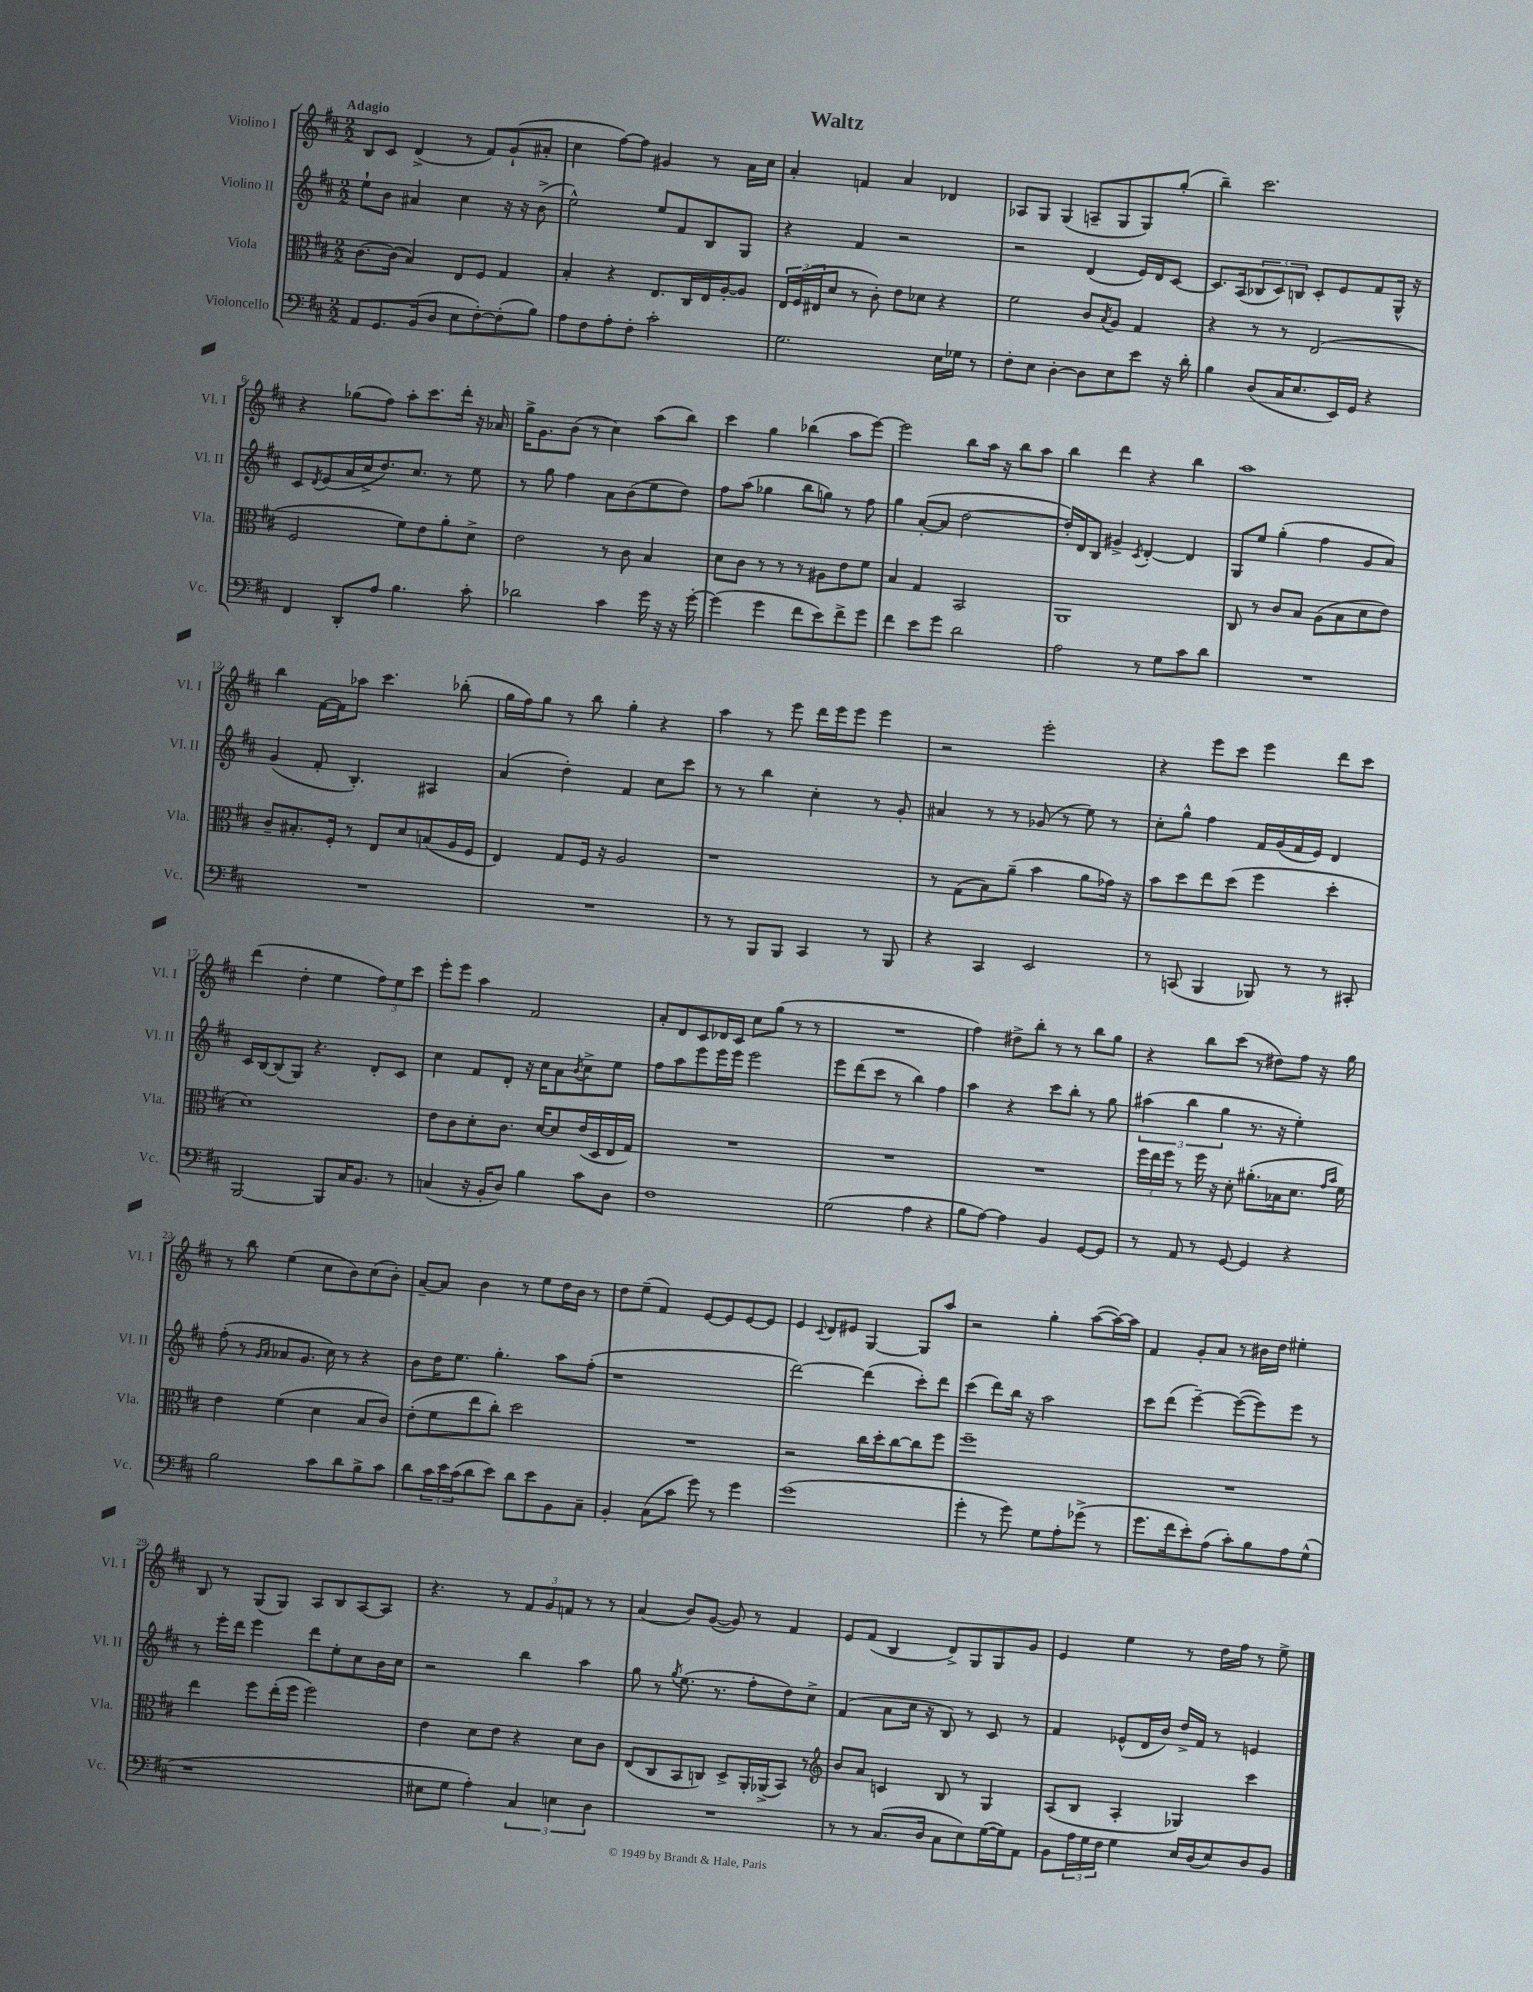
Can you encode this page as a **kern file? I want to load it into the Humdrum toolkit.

**kern	**kern	**kern	**kern
*staff4	*staff3	*staff2	*staff1
*clefF4	*clefC3	*clefG2	*clefG2
*k[f#c#]	*k[f#c#]	*k[f#c#]	*k[f#c#]
*M2/2	*M2/2	*M2/2	*M2/2
8AA	[8.c#	8ee`	8B
8.GG	.	8b	8c#
.	(16c#]	.	.
.	4B)	4a#	(4d^
(16BB	.	.	.
8D	.	.	.
8E	8E	4cc#	8r
[8F#')	8F#	.	8f#)
(8F#']	4G	16r	(8g`
.	.	16r	.
8B)	.	(8b^	8a#'
=	=	=	=
8A	4B'	2ee^^)	4cc#
8F#	.	.	.
8A'	4r	.	[8ff#)
8F#'	.	.	8ff#]
2c#'	8.E	8ee	4g#
.	.	8f#	.
.	16C#	.	.
.	16E	8B	8r
.	[16A'	.	.
.	8A]	8G	16a
.	.	.	16cc#
=	=	=	=
2.G	24E	4r	4a'
.	(24F#	.	.
.	24E#	.	.
.	8d	.	.
.	8r	4f#	4f
.	8c#')	.	.
.	8e	2r	4a
.	8d-	.	.
16E	4r	.	4d-
16G-	.	.	.
8r	.	.	.
=	=	=	=
8F#'	2f#	2r	8A-
8E	.	.	8G
[4D'	.	.	(4G
8D]	8c#	(4d	8A~
.	8qB	.	.
8E	8A	.	8G
8e	4G	16e)	8G)
.	.	16d	.
16r	.	[8c#	(8gg'
16d'	.	.	.
=	=	=	=
4B	4r	8.c#]	4bb~)
.	.	(16A	.
(8D	8r	12B-	2.ccc#
.	.	12c#)	.
16C#	8r	.	.
.	.	12B	.
8.E	.	.	.
.	(2E	8c#'	.
16EE)	.	8e	.
16GG	.	.	.
4r	.	8f#	.
.	.	16G^^	.
.	.	16r	.
=	=	=	=
4FF#	2F#	8c#	4r
.	.	8qd	.
.	.	(8e	.
8DD'	.	16a	(8gg-
.	.	16cc#^	.
8A	.	8.dd)	8ff#)
4.B	8f#)	.	8aa'
.	.	8.cc#	.
.	8e	.	8.ccc#
.	8a'	8r	.
.	.	.	16ddd'
8c#'	8d^	8ee	16r
.	.	.	16a-
=	=	=	=
2d-	2e	8r	16gg^
.	.	.	8.g
.	.	8gg	.
.	.	4ff#	(8b
.	.	.	8r
4c#	8r	8a	4cc#)
.	8c#	(8b	.
16g	4B	8ee	(8aa
16r	.	.	.
16r	.	8dd)	8bb)
[16g'	.	.	.
=	=	=	=
(4g]	8d	8ff#	4ccc#
.	8c#	(8aa	.
4g	8r	4gg-	4gg
.	8r	.	.
8f#	8r	8bb	(4bb-
8e)	8A#	8gg)	.
8f#^	8e	8r	8aa
8g	8f#	8ff#	[8eee)
=	=	=	=
4f#	4B	4gg	2eee]
8e	4G	([8a'	.
8g	.	8a]	.
2d	2BB	[2dd	8bb
.	.	.	16aa
.	.	.	16r
.	.	.	8bb
.	.	.	8aa
=	=	=	=
2A	1AA	16dd'])	4bb
.	.	16d	.
.	.	8B	.
.	.	4g#^	4ddd
.	.	8qc#	.
8r	.	[4d'	4r
8G	.	.	.
8c#	.	4d]	4bb
8d	.	.	.
=	=	=	=
1r	8C#	8G	1aa
.	8r	8ee	.
.	8c#	(4gg'	.
.	8B	.	.
.	(8A	4ff#	.
.	8B	.	.
.	8d	8g	.
.	8e)	8a)	.
=	=	=	=
1r	8c#~	(4g	4bb
.	8.B#'	.	.
.	.	8f#'	[16f#
.	16F#'	.	16f#]
.	8r	4.B')	8aa-
.	8E	.	4.ccc#
.	8d	.	.
.	(8B	4A#	.
.	16A	.	(8bb-'
.	16F#	.	.
=	=	=	=
1r	4E)	(4a	16gg
.	.	.	16ff#)
.	.	.	8gg
.	8G	4dd')	8r
.	16F#	.	8bb
.	16r	.	.
.	2A	4f#	4gg'
.	.	8cc#	4r
.	.	8ccc#	.
=	=	=	=
8r	1r	8r	4aa
8r	.	8r	.
8BBB	.	4bb	8r
8BBB	.	.	8eee
4CC#	.	4cc#'	16ddd
.	.	.	16eee
.	.	.	8eee
8r	.	8r	4eee
8BBB	.	8g'	.
=	=	=	=
4r	8r	4a#	2r
.	(8G	.	.
4CC#	8B)	8r	.
.	(8a~	8r	.
2EE	4b	(8g-	2eee'
.	.	8r	.
.	8a	8ee)	.
.	16g-)	8r	.
.	16r	.	.
=	=	=	=
8r	8b	8cc#'	4r
(8CC	8dd	8gg^^	.
4BBB	8ee	4ff#	8eee
.	(8dd	.	8ccc#
8BBB-)	4ff#	16f#	4eee
.	.	(16g	.
8r	.	16f#	.
.	.	16e)	.
8r	4dd'	4d	8ddd
8CC#'	.	.	8ccc#
=	=	=	=
[2BBB	1d)	16c#	(4ddd
.	.	[16B	.
.	.	(8B]	.
.	.	8G)	4dd'
.	.	4.r	.
8BBB]	.	.	4ee
16C#	.	.	.
8.BB	.	.	.
.	.	8d'	12ff#)
.	.	.	12ee
8r	.	8c#	.
.	.	.	12ccc#
=	=	=	=
(4C	8e	4cc#	8eee'
.	8c#	.	8eee
16r	8d'	8f#	4aa
16BB'	.	.	.
8D)	8.c#	8d'	.
4B	.	16r	2f#
.	[16d	16cc#	.
.	8d]	8a	.
.	.	8qb	.
8c#	(16e	8cc#^	.
.	16D	.	.
8D	16E	8ee	.
.	16G)	.	.
=	=	=	=
1F#	1r	8ff#	8a'
.	.	8aa	8d
.	.	8eee	8c#
.	.	16eee	16d-
.	.	16eee	16c#
.	.	2eee	8cc#
.	.	.	(8gg
.	.	.	8r
.	.	.	8r
=	=	=	=
(2G	1r	8eee	1r
.	.	(8ddd	.
.	.	8ccc#	.
.	.	8r	.
4A	.	4bb)	.
4r	.	4ff#	.
=	=	=	=
8B	1r	4aa	4ff#)
[8A)	.	.	.
4A]	.	4r	8dd#^
.	.	.	8bb'
4BB	.	8ccc#	8r
.	.	8bb'	8r
[8GG	.	8r	8bb
8GG]	.	8gg	8gg
=	=	=	=
8r	24ff#	(6aa#	4r
.	24ee	.	.
.	24ff#	.	.
8AA	8r	.	.
.	.	6bb	.
8r	16ff#	.	8bb
.	16r	.	.
.	.	6gg	.
[8GG	8d'	.	(8ccc#
4GG]	(8.a#'	8.r	8r
.	.	.	8dd#)
.	16B-	16r	.
4r	8.d	4ee')	8ff#
.	.	.	16r
.	16qqg	.	.
.	16qqb	.	.
.	16f#)	.	16gg
=	=	=	=
2B	4e	(8ff#'	8r
.	.	8r	8bb
.	.	16qqg	.
.	.	16qqa	.
.	(4f#	8a-	(4ee
.	.	8.g	.
8c#	4d	.	8cc#
.	.	16cc#)	.
8d	.	8r	8b)
8B^	8B	4r	(8cc#
8c#	8c#)	.	8b')
=	=	=	=
8d	(8e'	8b	[8a~
24c#	8f#	16dd	8a]
24e	.	.	.
.	.	8.ee	.
(24c#	.	.	.
8d	8ee	.	4b
8e)	8cc#')	4.gg'	.
8d	2dd	.	8r
8e	.	.	8ee
8BB	.	8aa	16dd
.	.	.	16b
8C#~	.	(8ff#'	8r
=	=	=	=
4BB'	1r	1r	8dd
.	.	.	(8ee~
(8C#	.	.	4f#)
8c#	.	.	.
8g)	.	.	[8e
8r	.	.	8e]
4g	.	.	[8e
.	.	.	8e]
=	=	=	=
(1g	2r	[2ddd)	4e
.	.	.	8qqc#
.	.	.	8d
.	.	.	8e#
.	16cc#	(4ddd]	[4G
.	16dd'	.	.
.	[8cc#	.	.
.	8cc#]	8ccc#')	8G]
.	8ff#	8ddd	8aa
=	=	=	=
4g'	1ff#~	(4ccc#	2r
8r	.	8ddd)	.
8g)	.	16bb	.
.	.	16r	.
8G	.	2aa	4gg'
8A'	.	.	.
(8g-^	.	.	([8aa
8r	.	.	16aa_)
.	.	.	16aa]
=	=	=	=
8.g	1r	8ccc#	4f#
.	.	(8ddd	.
16f#	.	.	.
8e')	.	[4eee~)	8g'
(8A	.	.	8a
8c#')	.	(8eee_	8r
8B	.	8eee])	16b#
.	.	.	16dd
8A	.	8eee	4ee#'
(8G^^	.	8r	.
=	=	=	=
1r	4ee	8r	8B
.	.	16eee'	8r
.	.	16ddd	.
.	8ff#	4eee	(8G
.	(16ee'	.	8G)
.	16ff#	.	.
.	2ff#)	8ddd	8A
.	.	8ee'	8B
.	.	8cc#	[8A
.	.	16b	8A]
.	.	16cc#	.
=	=	=	=
8E#	4e	2r	4.r
8G	.	.	.
4A')	8d	.	.
.	8e	.	8r
6C#	4r	4bb	12f#
.	.	.	12g
6E	.	.	12f
.	8d	4aa	8r
6D	.	.	.
.	8c#	.	8r
=	=	=	=
1r	(8E	8gg	(4a
.	8C#	8r	.
.	.	8qgg	.
.	8BB	(8.ee	8b)
.	8C)	.	([8g
.	.	8.r	.
.	8D^	.	8g])
.	16AA'	8ff#'	8r
.	(16AA-^	.	.
.	8BB)	8dd)	4f#
.	8r	8cc#^	.
=	=	=	=
*	*clefG2	*	*
8r	8b	(4f#	8e
8r	8a	.	(8f#
(8.C#	4c	8a	4B
.	.	16cc#	.
16D	.	16r	.
8C#	8B	8B)	8d^)
8E)	8r	8r	8G
([16G	4G	8c#	8G
16G])	.	.	.
8AA	.	8r	8g
=	=	=	=
8BB	(8A	4f#	4e
24A	8B	.	.
24G	.	.	.
24F#	.	.	.
4G	4A'	(8e-^^	4ee
.	.	16d	.
.	.	16b)	.
16E	4G-)	16dd^	8r
(16D	.	16f#	.
8E)	.	8r	16dd
.	.	.	16ff#
8D	4ccc#	4e	8r
8BB	.	.	8ee^
==	==	==	==
*-	*-	*-	*-
